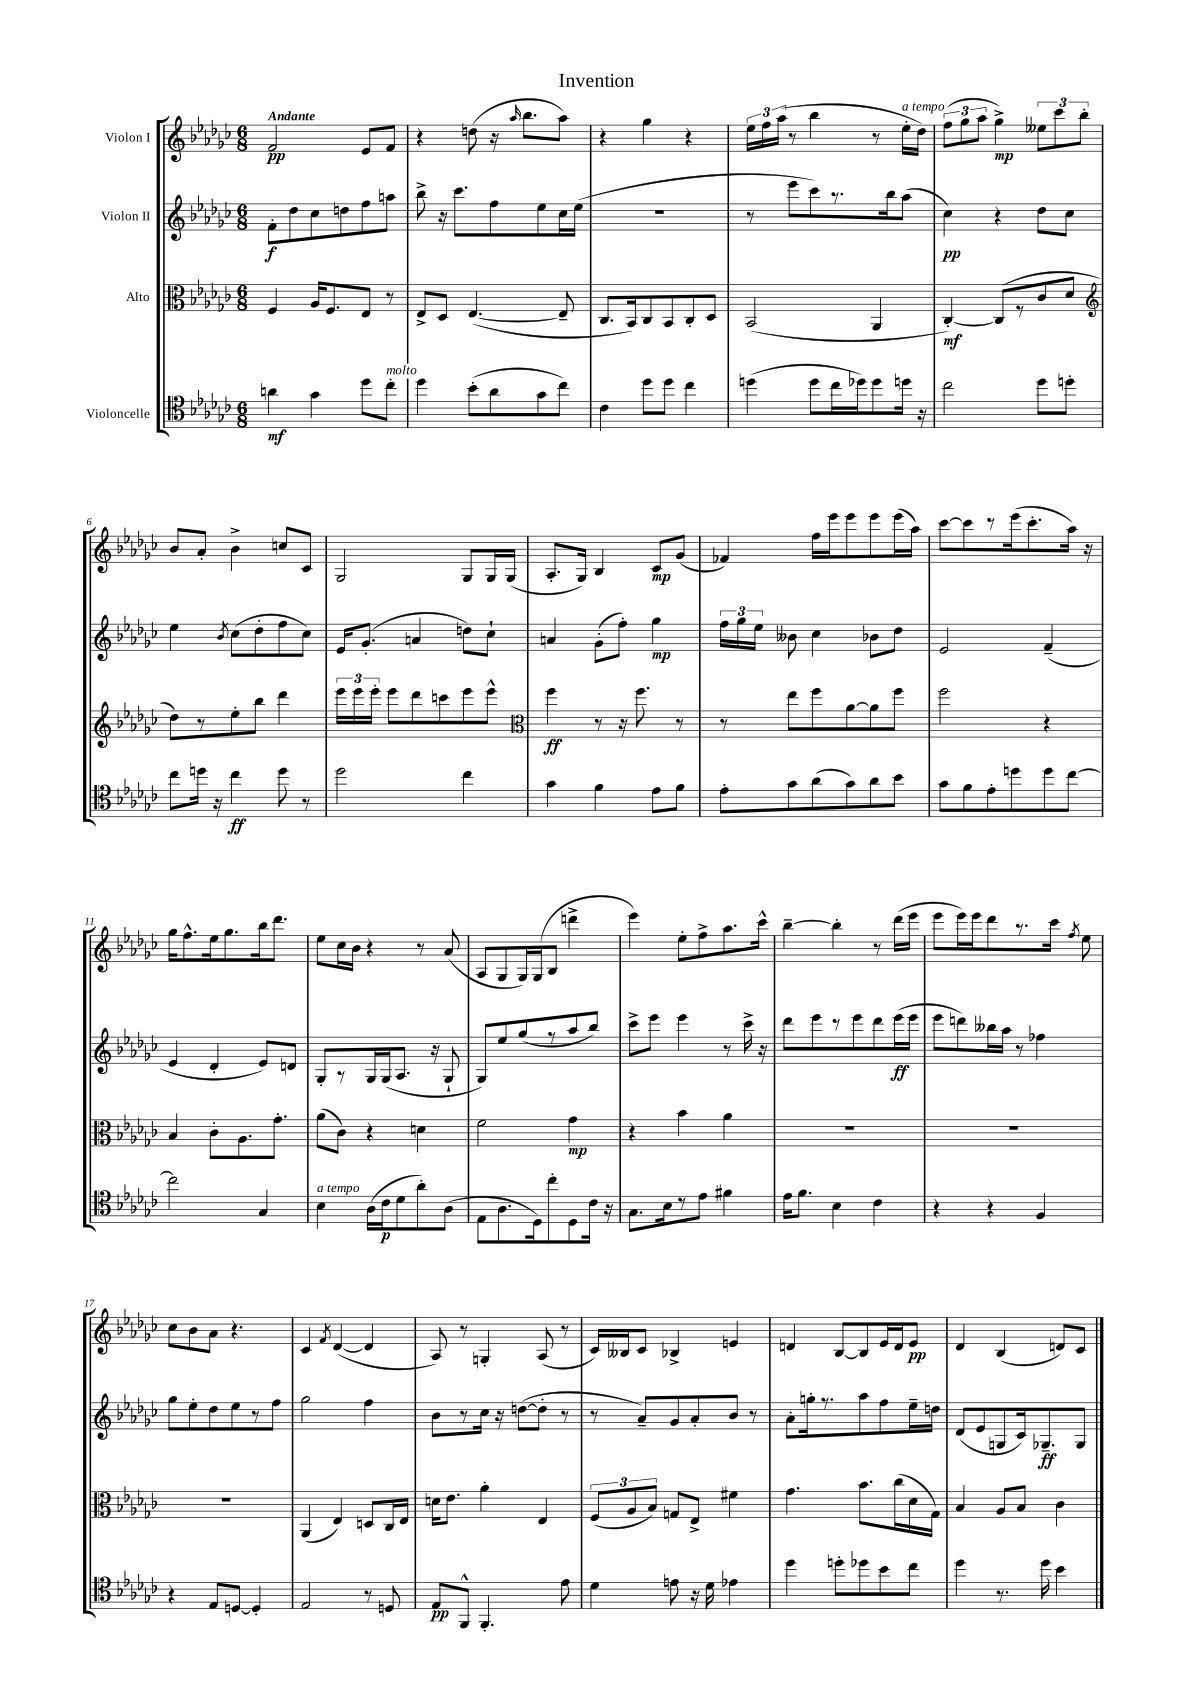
\header { title = "Invention" }
<<
\new StaffGroup <<
\new Staff = "s0" \with { instrumentName = "Violon I" } {
    \clef treble \key ges \major \numericTimeSignature \time 6/8 \tempo "Andante"
    \autoBeamOff f'2\pp ees'8[ f'8] |
    r4 d''8( r16 \grace { aes''16 } bes''8.[ aes''8]) |
    r4 ges''4 r4 |
    \tuplet 3/2 { ees''16[ f''16 aes''16]( } r8 bes''4 r8 ees''16[-.^\markup { \italic "a tempo" } des''16]) |
    \tuplet 3/2 { f''8[( ges''8 aes''8] } ges''4->\mp) \tuplet 3/2 { eeses''8[ ces'''8 bes''8]-. } |
    bes'8[ aes'8]-. bes'4-> c''8[ ces'8] |
    ges2 ges8[ ges16 ges16]( |
    aes8.[-. ges16]) bes4 ces'8[\mp ges'8]( |
    fes'4) f''16[ ees'''16 ees'''8 ees'''8 ees'''16( aes''16]) |
    ces'''8[~ ces'''8 r8 ees'''16( ces'''8.-. aes''16]) r16 |
    ges''16[ f''8.-^ ees''16 ges''8. bes''16 des'''8.] |
    ees''8[ ces''16 bes'16] r4 r8 aes'8( |
    aes8[ ges8 ges16) ges16( bes8] d'''4-> |
    ees'''4) ees''8[-. f''8-> aes''8. ces'''16]-^ |
    bes''4~-- bes''4-. r8 des'''16[( ees'''16] |
    ees'''8[ ees'''16) ees'''16 des'''8 r8. ces'''16] \acciaccatura { f''8 } ees''8 |
    ces''8[ bes'8 aes'8] r4. |
    ces'4 \acciaccatura { f'8 } des'4~( des'4 |
    aes8) r8 g4-. aes8( r8 |
    ces'16[) beses16 ces'8] bes4-> e'4 |
    d'4 bes8[~ bes8 ees'16 d'16 ees'8]\pp |
    des'4 bes4( d'8[) ces'8] \bar "|." |
}
\new Staff = "s1" \with { instrumentName = "Violon II" } {
    \clef treble \key ges \major \numericTimeSignature \time 6/8
    \autoBeamOff f'8[-.\f des''8 ces''8 d''8 f''8 a''8] |
    bes''8-> r16 ces'''8.[ f''8 ees''8 ces''16 ees''16]( |
    R2. |
    r8 ees'''8[ ces'''8) r8. bes''16 aes''8]( |
    ces''4\pp) r4 des''8[ ces''8] |
    ees''4 \acciaccatura { bes'8 } ces''8[( des''8-. f''8 ces''8]) |
    ees'16[ ges'8.]-.( a'4 d''8[) ces''8]-! |
    a'4 ges'8[-.( f''8]-.) ges''4\mp |
    \tuplet 3/2 { f''16[ ges''16 ees''16] } beses'8 ces''4 bes'8[ des''8] |
    ees'2 f'4--( |
    ees'4 des'4-. ees'8[) d'8] |
    ges8[-. r8 ges16 ges16( aes8.] r16 ges8-! |
    ges8[) ees''8 ges''8( r8 aes''8 bes''8]) |
    ces'''8[-> ees'''8] ees'''4 r8 ces'''16-> r16 |
    des'''8[ ees'''8 r8 ees'''8 des'''8 ees'''16\ff( ees'''16] |
    ees'''8[ d'''8) beses''16 aes''16] r8 fes''4 |
    ges''8[ ees''8-. des''8 ees''8 r8 f''8] |
    ges''2 f''4 |
    bes'8[ r8 ces''16] r16 d''8[~( d''8]-. r8 |
    r8 aes'8[--) ges'8 aes'8-. bes'8] r8 |
    aes'8[-. g''16-. r8. aes''8 f''8 ees''16-- d''16] |
    des'8[( ees'8 g8 ces'16) ges8.--\ff ges8] \bar "|." |
}
\new Staff = "s2" \with { instrumentName = "Alto" } {
    \clef alto \key ges \major \numericTimeSignature \time 6/8
    \autoBeamOff f4 aes16[ f8. ees8] r8 |
    ees8[-> des8] ees4.~( ees8-- |
    ces8.[ bes,16) ces8 bes,8 ces8-. des8] |
    bes,2( aes,4 |
    ces4~-.\mf) ces8[( r8 ces'8 des'8] |
    \clef treble des''8[) r8 ees''8-. bes''8] des'''4 |
    \tuplet 3/2 { ees'''16[ ees'''16 ees'''16]-. } ees'''8[ des'''8 c'''8 ees'''8 ees'''8]-^ |
    \clef alto f''4\ff r8 r16 f''8. r8 |
    r8 ees''8[ f''8 aes'8~ aes'8 f''8] |
    f''2 r4 |
    bes4 ces'8[-. aes8. ges'8.]-. |
    aes'8[( ces'8]) r4 d'4 |
    f'2 ges'4\mp |
    r4 bes'4 aes'4 |
    R2. |
    R2. |
    R2. |
    aes,4( ees4) d8[ ces16 ees16] |
    d'16[ ees'8.] aes'4-. ees4 |
    \tuplet 3/2 { f8[( aes8 bes8]) } g8[ ees8]-> fis'4 |
    ges'4. bes'8.[ ces''16( des'16 ges16]) |
    bes4 aes8[ bes8] ces'4 \bar "|." |
}
\new Staff = "s3" \with { instrumentName = "Violoncelle" } {
    \clef tenor \key ges \major \numericTimeSignature \time 6/8
    \autoBeamOff a'4\mf ges'4 des''8[ ces''8]-.^\markup { \italic "molto" } |
    des''4 bes'8[-.( aes'8 ges'8 ces''8]) |
    ces'4 des''8[ des''8] ces''4 |
    d''4( d''8[ ces''16 des''16) des''8 d''16] r16 |
    ces''2 des''8[ d''8]-. |
    ces''8[ d''16] r16 ces''4\ff d''8 r8 |
    des''2 ces''4 |
    ges'4 f'4 ees'8[ f'8] |
    ees'8[-. ges'8 aes'8( ges'8) aes'8 bes'8] |
    ges'8[ f'8 ees'8-. d''8 d''8 ces''8]~ |
    ces''2 ges4 |
    bes4^\markup { \italic "a tempo" } aes16[( ces'16\p des'8 aes'8-.) aes8]( |
    ees8[ aes8. des16) ces''8-. des8 ces'16] r16 |
    ges8.[ bes16 r8 ees'8] fis'4 |
    ees'16[ f'8.] bes4 ces'4 |
    r4 r4 f4 |
    r4 ees8[ d8]~ d4-. |
    ees2 r8 d8 |
    ees8[\pp f,8]-^ f,4.-. ees'8 |
    des'4 e'8 r16 des'16 ees'4 |
    des''4 d''8[-. des''8 bes'8 ces''8] |
    des''4 r8. des''16 bes'4 \bar "|." |
}
>>
>>
